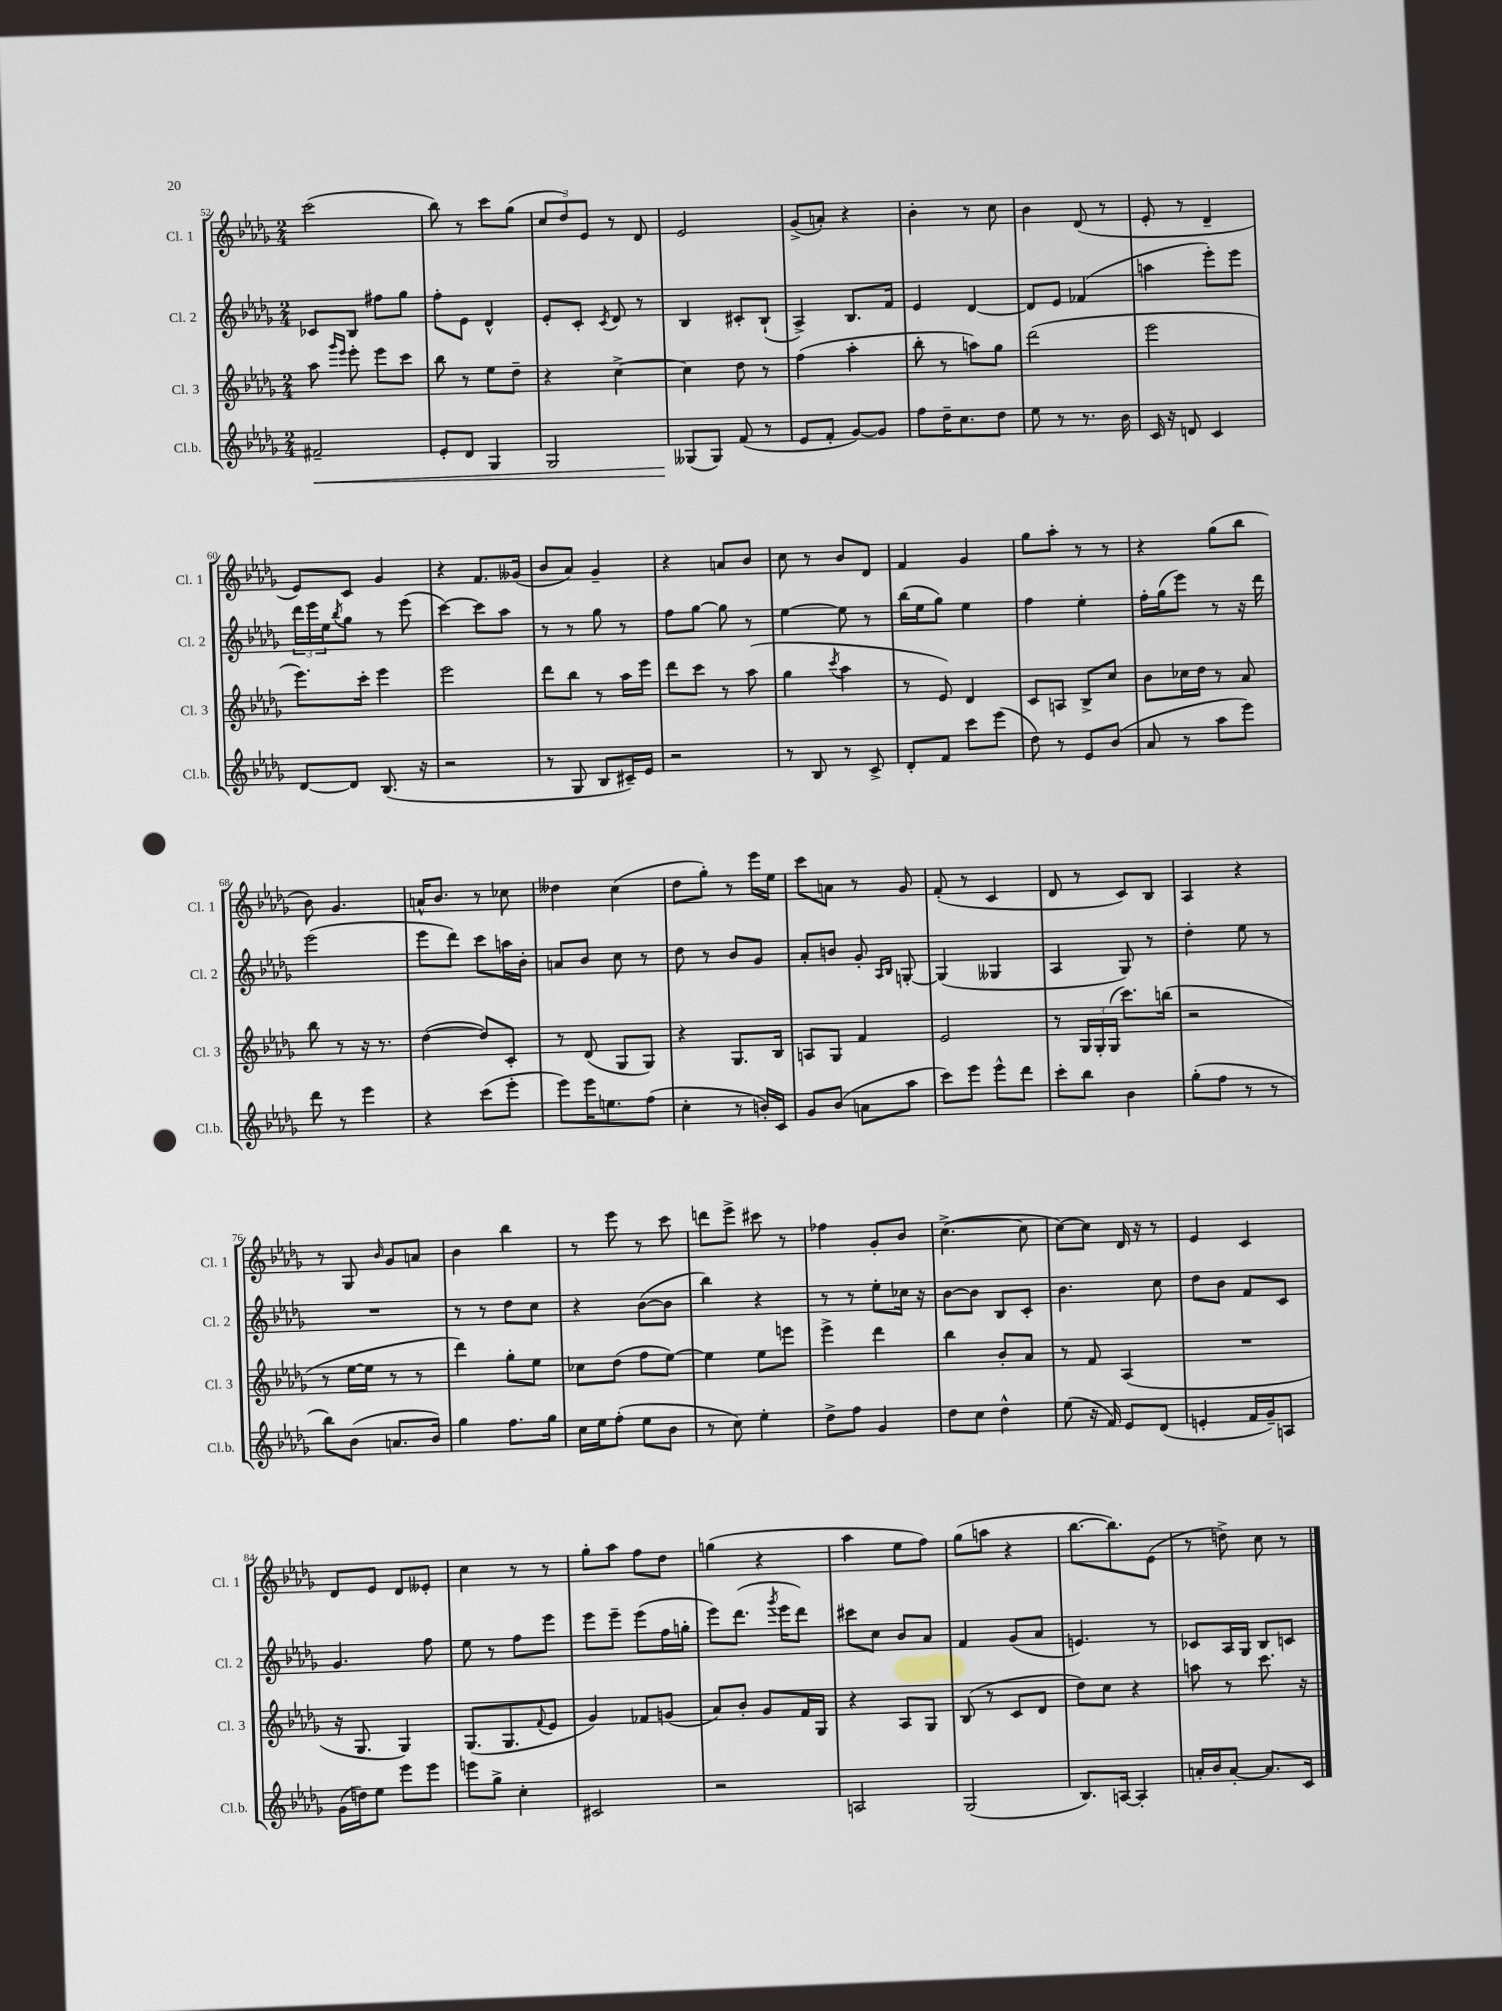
<<
\new StaffGroup <<
\new Staff = "s0" \with { instrumentName = "Cl. 1" shortInstrumentName = "Cl. 1" } {
    \clef treble \key des \major \numericTimeSignature \time 2/4
    c'''2( |
    bes''8) r8 c'''8 ges''8( |
    \tuplet 3/2 { c''8 des''8) ees'8 } r8 des'8 |
    ees'2 |
    ges'8->( a'8-.) r4 |
    bes'4-. r8 c''8 |
    bes'4 des'8( r8 |
    ees'8-. r8 des'4-- |
    ees'8) c'8 ges'4 |
    r4 f'8. geses'16( |
    bes'8 aes'8) ges'4-- |
    r4 a'8 bes'8 |
    c''8 r8 bes'8 des'8 |
    f'4 ges'4 |
    ges''8 aes''8-. r8 r8 |
    r4 ges''8( bes''8 |
    bes'8) ges'4. |
    a'16-^ bes'8. r8 ces''8 |
    deses''4 c''4( |
    des''8 ges''8-.) r8 ees'''16 ees''16 |
    c'''8 a'8 r8 ges'8 |
    f'8-.( r8 c'4 |
    des'8 r8 c'8) bes8 |
    aes4 r4 |
    r8 ges8 \grace { bes'16 } ges'8 a'8 |
    bes'4 bes''4 |
    r8 ees'''8 r8 c'''8 |
    d'''8 ees'''8-> cis'''8 r8 |
    fes''4 ges'8-. bes'8 |
    c''4.~->( c''8 |
    c''8~) c''8 des'16 r16 r8 |
    ees'4 c'4 |
    des'8 ees'8 des'8 eeses'8-. |
    c''4 r8 r8 |
    ges''8-. aes''8 f''8 des''8 |
    g''4( r4 |
    aes''4 ees''8 f''8) |
    ges''8( a''8 r4 |
    bes''8.~ bes''8.) ees'8( |
    r8 d''8->) c''8 r8 \bar "|." |
}
\new Staff = "s1" \with { instrumentName = "Cl. 2" shortInstrumentName = "Cl. 2" } {
    \clef treble \key des \major \numericTimeSignature \time 2/4
    ces'8 bes8 fis''8 ges''8 |
    f''8-. ees'8 des'4-^ |
    ees'8-. c'8-. \acciaccatura { c'8 } des'8 r8 |
    bes4 cis'8-. bes8-!( |
    aes4->) bes8. f'16 |
    ees'4 des'4~ |
    des'8 ees'8 fes'4( |
    a''4 ees'''8-.) ees'''8 |
    \tuplet 3/2 { des'''16 ees'''16 ees''16 } \acciaccatura { bes''8 } ges''8 r8 ees'''8( |
    c'''4~) c'''8 aes''8 |
    r8 r8 ges''8 r8 |
    f''8 ges''8~ ges''8 r8 |
    ees''4~ ees''8 r8 |
    bes''16( ees''16 ges''8) ees''4 |
    f''4 ees''4-. |
    f''16-. ges''16( ees'''8) r8 r16 des'''16 |
    ees'''2( |
    ees'''8 des'''8) c'''8 a''16 bes'16-. |
    a'8 bes'8 c''8 r8 |
    des''8 r8 bes'8 ges'8 |
    aes'8-. b'8 ges'8-. \grace { aes16 bes16 } g8~-. |
    g4( geses4 |
    aes4 ges8) r8 |
    des''4-. ees''8 r8 |
    R2 |
    r8 r8 des''8 c''8 |
    r4 bes'8~( bes'8 |
    bes''4) r4 |
    r8 r8 ees''8-. ces''16 r16 |
    bes'8~ bes'8 bes8 c'8-. |
    bes'4. c''8 |
    des''8 bes'8 f'8 c'8 |
    ges'4. f''8 |
    ees''8 r8 f''8 ees'''8 |
    ees'''8 ees'''8-- ees'''8( f''16 g''16-. |
    ees'''8) des'''8.( \acciaccatura { ges'''8 } ees'''16 des'''8) |
    cis'''8 c''8 bes'8 aes'8 |
    f'4 ges'8( aes'8 |
    e'4.) r8 |
    ces'8 aes16 ges16 bes8 c'8 \bar "|." |
}
\new Staff = "s2" \with { instrumentName = "Cl. 3" shortInstrumentName = "Cl. 3" } {
    \clef treble \key des \major \numericTimeSignature \time 2/4
    aes''8 \grace { ges'''16 ees'''16 } ees'''8-. ees'''8 c'''8 |
    bes''8 r8 ees''8 des''8-- |
    r4 c''4~-> |
    c''4 des''8 r8 |
    f''4( aes''4-. |
    bes''8-. r8 a''8) ges''8 |
    des'''2( |
    ees'''2 |
    ees'''8.) c'''16-. ees'''4 |
    ees'''2 |
    des'''8 bes''8 r8 aes''16 ees'''16 |
    des'''8 c'''8 r8 aes''8( |
    ges''4 \acciaccatura { c'''8 } aes''4 |
    r8 ees'8) des'4 |
    c'8 a8 bes8-> c''8 |
    bes'8 ces''16 des''16 r8 aes'8 |
    bes''8 r8 r16 r8. |
    des''4~( des''8) c'8-. |
    r8 des'8( ges8 ges8) |
    r4 ges8. bes16 |
    a8 ges8 f'4 |
    ees'2 |
    r8 \tuplet 3/2 { ges16 ges16-. ges16( } c'''8.) b''16( |
    r2 |
    r8 ees''16~ ees''16 r8 r8 |
    des'''4) ges''8-. ees''8 |
    ces''8 des''8( f''8 ees''8~) |
    ees''4 ees''8 e'''8 |
    ees'''4-> des'''4 |
    bes''4 bes'8-. aes'8 |
    r8 f'8 aes4( |
    R2 |
    r16 ges8. ges4) |
    ges8.( ges8. \appoggiatura { f'8 } ees'8 |
    ges'4) fes'8 g'8( |
    aes'8) bes'8-. ges'8 f'16 ges16 |
    r4 aes8 ges8 |
    bes8( r8 c'8 des'8 |
    des''8) c''8 r4 |
    a''8 r8 c'''8. r16 \bar "|." |
}
\new Staff = "s3" \with { instrumentName = "Cl.b." shortInstrumentName = "Cl.b." } {
    \clef treble \key des \major \numericTimeSignature \time 2/4
    fis'2--\< |
    ees'8-. des'8 ges4 |
    ges2 |
    geses8\!( geses8) f'8( r8 |
    ees'8 f'8-. ges'8~) ges'8 |
    f''8 des''16-- c''8. des''8 |
    ees''8 r8 r8. bes'16 |
    c'16 r16 d'8 c'4 |
    des'8~ des'8 bes8.( r16 |
    r2 |
    r8 ges8 bes8 cis'16--) ees'16 |
    r2 |
    r8 bes8 r8 c'8-> |
    des'8-. f'8 c'''8 ees'''8( |
    des''8) r8 ees'8 bes'8( |
    aes'8 r8 aes''8 ees'''8) |
    des'''8 r8 ees'''4 |
    r4 c'''8( ees'''8-. |
    ees'''8) ees'''16 e''8. f''8( |
    c''4-. r8 b'16-.) c'16 |
    ges'8 bes'8( a'8 aes''8 |
    c'''8) ees'''8 ees'''8-^ des'''8 |
    c'''8-. bes''8 bes'4 |
    ges''8-.( f''8 r8 r8 |
    bes''8) bes'8( a'8. bes'16) |
    ges''4 f''8. ges''16 |
    c''16 ees''16 f''8-.( ees''8 bes'8 |
    r8 c''8) ees''4-. |
    des''8-> f''8 ges'4 |
    des''8 c''8 des''4-^ |
    ees''8( r16 f'16) ees'8 des'8( |
    e'4-. f'16 ges'16--) a8 |
    ges'16( d''16) ees''8 ees'''8 ees'''8 |
    e'''8 ges''8-> c''4-. |
    cis'2 |
    r2 |
    a2 |
    ges2( |
    bes8.) a16~ a4-. |
    a'16-. bes'16 a'8~-. a'8. c'16 \bar "|." |
}
>>
>>
\layout { \context { \Score currentBarNumber = #52 } }
